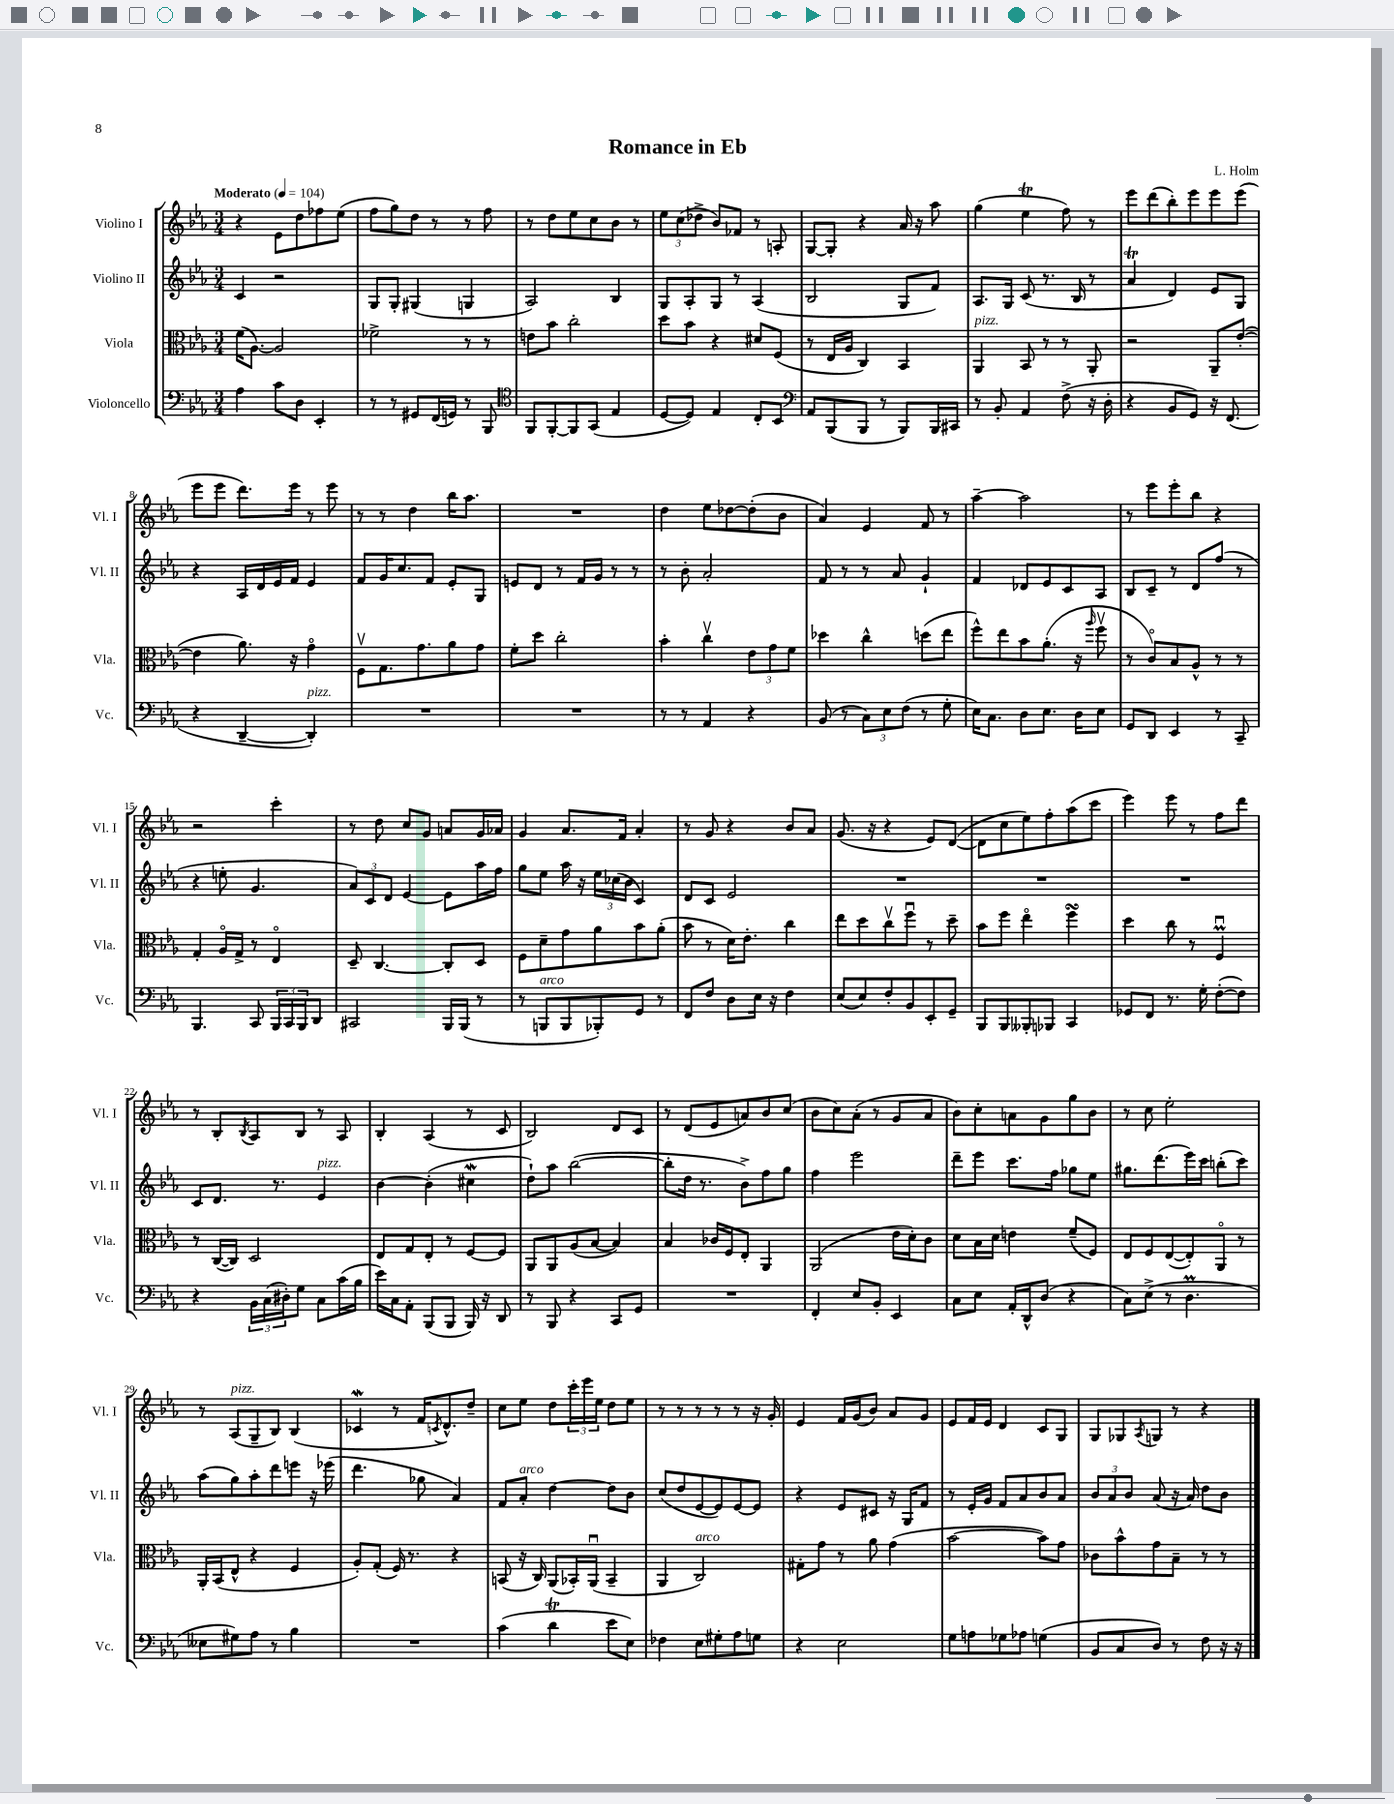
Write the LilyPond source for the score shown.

\header { title = "Romance in Eb" composer = "L. Holm" }
<<
\new StaffGroup <<
\new Staff = "s0" \with { instrumentName = "Violino I" shortInstrumentName = "Vl. I" } {
    \clef treble \key ees \major \numericTimeSignature \time 3/4 \tempo "Moderato" 4 = 104
    r4 ees'8 d''8 fes''8 ees''8( |
    f''8 g''8) d''8 r8 r8 f''8 |
    r8 d''8 ees''8 c''8 bes'8 r8 |
    \tuplet 3/2 { ees''8 c''8( des''8-> } bes'8) fes'8 r8 a8-. |
    g8~ g8-. r4 aes'16 r16 aes''8 |
    g''4( ees''4\trill f''8) r8 |
    ees'''8 d'''8( bes''8-.) ees'''8 ees'''8 ees'''8( |
    ees'''8 ees'''8 d'''8.) ees'''16 r8 ees'''8 |
    r8 r8 d''4 bes''16 aes''8. |
    R2. |
    d''4 ees''8 des''8~ des''8-.( bes'8 |
    aes'4) ees'4 f'8 r8 |
    aes''4~-- aes''2 |
    r8 ees'''8 ees'''8-. bes''8 r4 |
    r2 c'''4-. |
    r8 d''8 c''8 g'8 a'8 g'16 aes'16 |
    g'4 aes'8. f'16 aes'4-. |
    r8 g'8 r4 bes'8 aes'8 |
    g'8.( r16 r4 ees'8) d'8~( |
    d'8 c''8 ees''8) f''8-. aes''8( c'''8 |
    ees'''4) ees'''8 r8 f''8 d'''8 |
    r8 bes8-. \acciaccatura { bes8 } aes8 bes8 r8 aes8 |
    bes4-. aes4( r8 c'8 |
    bes2) d'8 c'8 |
    r8 d'8( ees'8 a'8) bes'8 c''8( |
    bes'8 c''8) aes'8-.( r8 g'8 aes'8 |
    bes'8) c''8-. a'8 g'8 g''8 bes'8 |
    r8 c''8 ees''2-. |
    r8 aes8^\markup { \italic "pizz." }( g8-- bes8) bes4( |
    ces'4\mordent r8 f'16 \acciaccatura { c'8 } d'8.-^) d''8-- |
    c''8 ees''8 d''8 \tuplet 3/2 { c'''16-. ees'''16 ees''16 } d''8 ees''8 |
    r8 r8 r8 r8 r8 r16 g'16-. |
    ees'4 f'16 g'16( bes'8) aes'8 g'8 |
    ees'8 f'16 ees'16 d'4 c'8 g8 |
    g8 ges8 \acciaccatura { aes8 } g8 r8 r4 \bar "|." |
}
\new Staff = "s1" \with { instrumentName = "Violino II" shortInstrumentName = "Vl. II" } {
    \clef treble \key ees \major \numericTimeSignature \time 3/4
    c'4 r2 |
    g8 g8-. gis4( g4 |
    aes2) bes4 |
    g8 aes8-. g8 r8 aes4( |
    bes2 g8 f'8) |
    aes8. g16 c'8( r8. bes16 r8 |
    aes'4\trill d'4) ees'8 g8 |
    r4 aes16 d'16 ees'16 f'16 ees'4 |
    f'8 g'16 c''8. f'8 ees'8-. g8 |
    e'8 d'8 r8 f'16 g'16 r8 r8 |
    r8 bes'8-. aes'2-. |
    f'8 r8 r8 aes'8 g'4-! |
    f'4 des'8 ees'8 c'8 aes8 |
    bes8 c'8-- r8 d'8 f''8( r8 |
    r4 e''8-. g'4. |
    \tuplet 3/2 { aes'8) c'8 d'8 } ees'4~ ees'8 aes''16 f''16 |
    g''8 ees''8 aes''16 r16 \tuplet 3/2 { ees''16 ces''16( bes'16 } c'4) |
    d'8 c'8 ees'2 |
    R2. |
    R2. |
    R2. |
    c'8 d'8. r8. ees'4^\markup { \italic "pizz." } |
    bes'4~ bes'4-.( cis''4\mordent |
    d''8-!) aes''8 bes''2~( |
    bes''8-. d''16 r8. bes'8->) f''8 g''8 |
    f''4 ees'''2 |
    d'''8-- ees'''8 c'''8. f''16 ges''8 ees''8 |
    gis''8. d'''8.( ees'''16) c'''16 b''8-.( c'''8) |
    aes''8( g''8) aes''8-. d'''8 e'''8 r16 ees'''16( |
    d'''4. ges''8 aes'4) |
    f'8 aes'8-.^\markup { \italic "arco" } d''4~ d''8 bes'8 |
    c''8( d''8 ees'8~ ees'8) ees'8~ ees'8 |
    r4 ees'8 cis'8 r16 g16 f'8 |
    r8 ees'16-. g'16 f'8 aes'8 bes'8 aes'8 |
    \tuplet 3/2 { bes'8 aes'8 bes'8 } aes'8( r16 aes'16) d''8 bes'8 \bar "|." |
}
\new Staff = "s2" \with { instrumentName = "Viola" shortInstrumentName = "Vla." } {
    \clef alto \key ees \major \numericTimeSignature \time 3/4
    f'16( aes8.~) aes2 |
    fes'2-> r8 r8 |
    e'8 bes'8 c''2-. |
    d''8 bes'8 r4 dis'8 f8( |
    r8 ees16 aes16 c4) bes,4 |
    aes,4^\markup { \italic "pizz." } bes,8 r8 r8 aes,8-. |
    r2 aes,8-- ees'8~-.( |
    ees'4 aes'8.) r16 g'4\flageolet |
    f8\upbow g8. g'8. aes'8 g'8 |
    f'8-. d''8 c''2-. |
    bes'4-. c''4\upbow \tuplet 3/2 { ees'8 g'8 f'8 } |
    des''4 c''4-^ d''8( ees''8 |
    f''8-^) ees''8 bes'8 aes'8.-.( r16 \grace { aes''16 } f''8\upbow |
    r8 c'8\flageolet) bes8 aes8-^ r8 r8 |
    g4-. aes16\flageolet g16-> r8 ees4\flageolet |
    d8-- c4.~ c8-. d8 |
    f8 d'8-- g'8 aes'8 bes'8 aes'8-.( |
    bes'8 r8 d'16) ees'8.-. c''4 |
    ees''8 d''8 c''8\upbow f''8\downbow r8 d''8-- |
    bes'8 f''8 ees''4\flageolet f''4\turn |
    d''4 c''8 r8 f4\downbow\prall |
    r8 c16~( c16) d2 |
    ees8 g8 ees8-. r8 f8~ f8 |
    aes,8 aes,8 aes8( bes8~ bes4) |
    bes4 ces'16 f16 ees8-. aes,4 |
    aes,2( ees'16 d'16-.) c'8 |
    d'8 bes16 d'16 e'4 f'8--( f8) |
    ees8 f8 ees8~( ees8-.) aes,8\flageolet r8 |
    aes,16-. bes,16( ees8-^ r4 f4 |
    aes8-.) g8-.( f16) r8. r4 |
    b,8( r16 c16) aes,8( bes,16-.) aes,16\downbow( bes,4-- |
    aes,4 c2^\markup { \italic "arco" }) |
    gis8-. g'8 r8 aes'8 g'4( |
    bes'2~ bes'8) g'8 |
    ces'8 bes'8-^ g'8 bes8-- r8 r8 \bar "|." |
}
\new Staff = "s3" \with { instrumentName = "Violoncello" shortInstrumentName = "Vc." } {
    \clef bass \key ees \major \numericTimeSignature \time 3/4
    aes4 c'8 d8 ees,4-. |
    r8 r8 gis,8 f,16( g,16) r8 bes,,8 |
    \clef tenor f,8 f,8~-. f,8 g,8( ees4 |
    d8~ d8) ees4 c8-. bes,8 |
    \clef bass aes,8 bes,,8( bes,,8 r8 bes,,8) bes,,16 cis,16 |
    r8 bes,8-. aes,4 f8->( r16 d16-. |
    r4 bes,8 g,8) r16 f,8.( |
    r4 d,4~-- d,4-.^\markup { \italic "pizz." }) |
    R2. |
    R2. |
    r8 r8 aes,4 r4 |
    bes,8( r8 \tuplet 3/2 { c8) ees8 f8( } r8 g8-. |
    ees16) c8. d8 ees8. d16 ees8 |
    g,8 d,8 ees,4 r8 c,8-- |
    bes,,4. c,8 \tuplet 3/2 { bes,,16 c,16 bes,,16 } d,8 |
    cis,2 bes,,16 bes,,16( r8 |
    r8 b,,8^\markup { \italic "arco" } b,,8 bes,,8-.) g,8 r8 |
    f,8 f8 d8 ees16 r16 f4 |
    ees8( ees8) f8-. bes,8 ees,8-. g,8-- |
    bes,,8 bes,,8 beses,,8-. bes,,8 c,4 |
    ges,8 f,8 r8. g16-. f8~-.( f8) |
    r4 \tuplet 3/2 { bes,16 c16( dis16-.) } g8 c8 c'16( bes16 |
    ees'16) c16 aes,8-. bes,,8( bes,,8 bes,,16) r16 d,8 |
    r8 bes,,8 r4 c,8 g,8 |
    R2. |
    f,4-. ees8 bes,8-. ees,4 |
    c8 ees8 aes,16-. d,16-^ d8( r4 |
    c8) ees8->( r8 d4.\prall |
    eeses8 gis8) aes8 r8 bes4 |
    R2. |
    c'4( d'4\trill ees'8 ees8) |
    fes4 ees8 gis8-. aes8 g8 |
    r4 ees2 |
    g8 a8 ges8 aes8 g4( |
    bes,8 c8 d8) r8 f8 r16 r16 \bar "|." |
}
>>
>>
